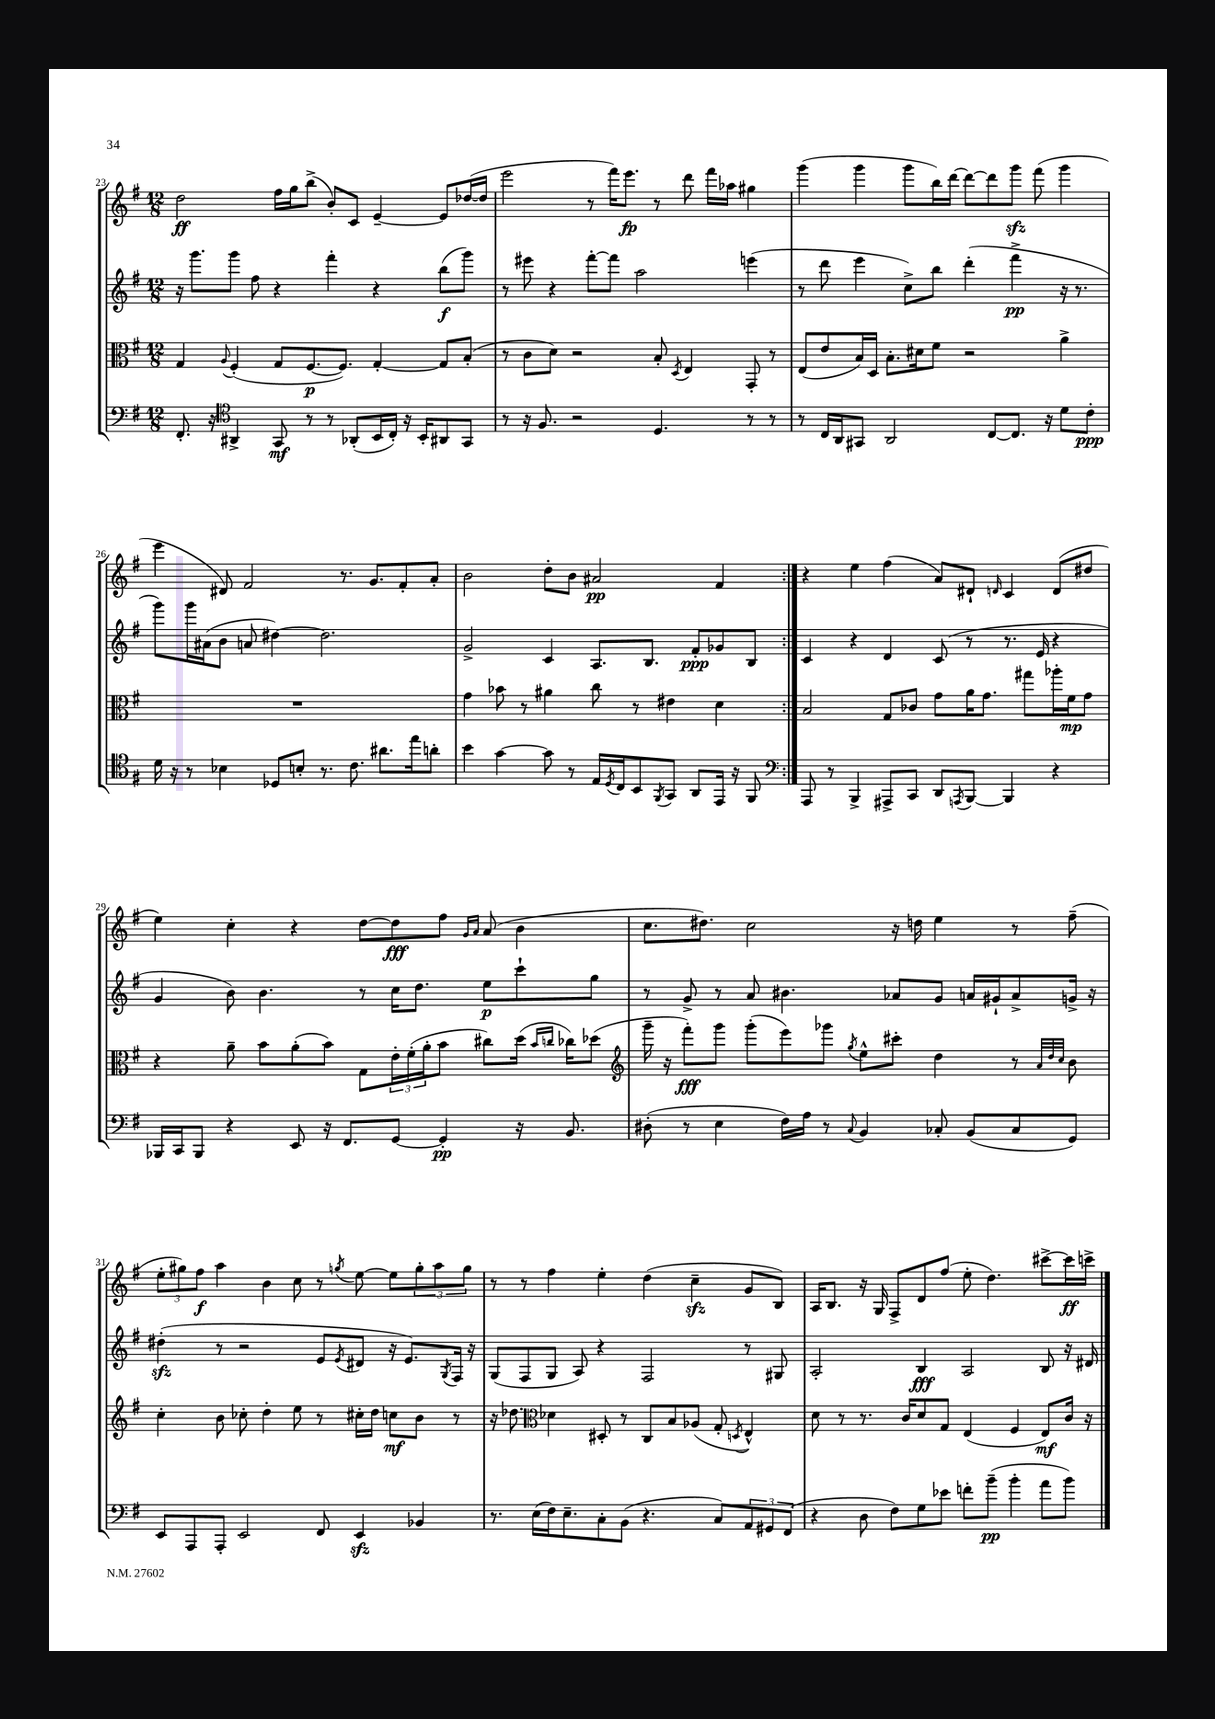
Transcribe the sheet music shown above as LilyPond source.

<<
\new StaffGroup <<
\new Staff = "s0" {
    \clef treble \key g \major \numericTimeSignature \time 12/8
    \repeat volta 2 { d''2\ff fis''16 g''16 b''8->( b'8-.) c'8 e'4~-- e'8 des''16~( des''16 |
    e'''2 r8 fis'''16) e'''8.\fp r8 d'''8 fis'''16 aes''16 gis''4 |
    g'''4( g'''4 g'''8 b''16) d'''16~ d'''8~ d'''8 g'''8\sfz fis'''8( g'''4 |
    e'''4 dis'8) fis'2 r8. g'8. fis'8-. a'8-. |
    b'2 d''8-. b'8 ais'2\pp fis'4 | }
    r4 e''4 fis''4( a'8) dis'8-! \grace { d'16 } c'4 d'8( dis''8 |
    e''4) c''4-. r4 d''8~ d''8\fff fis''8 \grace { g'16 a'16 } a'8( b'4 |
    c''8. dis''8.) c''2 r16 d''16 e''4 r8 fis''8--( |
    \tuplet 3/2 { e''8-. gis''8) fis''8\f } a''4 b'4 c''8 r8 \acciaccatura { g''8 } e''8~ e''8 \tuplet 3/2 { g''8-. a''8 g''8 } |
    r8 r8 fis''4 e''4-. d''4( c''4--\sfz g'8 b8) |
    a16 b8. r16 g16 fis8-> d'8 fis''8( e''8-. d''4.) cis'''8~-> cis'''16\ff c'''16-> \bar "|." |
}
\new Staff = "s1" {
    \clef treble \key g \major \numericTimeSignature \time 12/8
    \repeat volta 2 { r16 g'''8. g'''8 fis''8 r4 fis'''4-. r4 b''8\f( g'''8) |
    r8 eis'''8 r4 fis'''8~-. fis'''8 a''2 e'''4( |
    r8 d'''8 e'''4 c''8->) b''8 d'''4-.( fis'''4->\pp r16 r8. |
    g'''8) g'''16 ais'16( b'8 a'8 dis''4~) dis''2. |
    g'2-> c'4 a8. b8. fis'8-.\ppp ges'8 b8 | }
    c'4 r4 d'4 c'8( r8 r8. e'16 r4 |
    g'4 b'8) b'4. r8 c''16 d''8. e''8\p c'''8-! g''8 |
    r8 g'8-> r8 a'8 bis'4. aes'8 g'8 a'16 gis'16-! a'8-> g'16-> r16 |
    dis''4-.\sfz( r8 r2 e'8 \acciaccatura { e'8 } dis'8 r16 e'8.) \acciaccatura { g8 } fis16 r16 |
    g8( fis8 g8 a8) r4 fis2 r8 gis8 |
    a2-. b4\fff a2 b8 r16 dis'16 \bar "|." |
}
\new Staff = "s2" {
    \clef alto \key g \major \numericTimeSignature \time 12/8
    \repeat volta 2 { g4 \appoggiatura { a8 } fis4-.( g8 fis8.~\p fis8.) g4~-. g8 b8-.( |
    r8 c'8 d'8) r2 b8-. \acciaccatura { d8 } e4 g,8-. r8 |
    e8( e'8 b16) d16 b8.-. dis'16 fis'8 r2 a'4-> |
    R1. |
    g'4 bes'8 r8 ais'4 c''8 r8 eis'4 d'4 | }
    b2 g8 ces'8 g'8 a'16 g'8. gis''8 aes''16-. fis'16\mp g'8 |
    r4 a'8-- b'8 a'8-.( b'8) g8 \tuplet 3/2 { e'16-. fis'16-.( a'16-. } b'8 cis''8) d''16( \grace { b'16 c''16 } ces''16) des''8( |
    \clef treble g'''16-- r16 fis'''8-.\fff) g'''8 g'''8-.( e'''8) ges'''8 \acciaccatura { g''8 } e''8-^ cis'''8-. d''4 r8 \grace { a'32 d''32 c''32 } b'8 |
    c''4-. b'8 ces''8-. d''4-. e''8 r8 cis''16-. d''16 c''8\mf b'8 r8 |
    r16 des''8. \clef alto des'4 dis8-. r8 c8 b8 aes8( g8-. \acciaccatura { d8 } e4-^) |
    d'8 r8 r8. c'16 d'8 g8 e4( fis4 e8\mf) c'16 r16 \bar "|." |
}
\new Staff = "s3" {
    \clef bass \key g \major \numericTimeSignature \time 12/8
    \repeat volta 2 { fis,8.-. r16 \clef tenor ais,4-> g,8\mf r8 r8 aes,8-.( b,16 c16-.) r16 b,16-. ais,8 g,8 |
    r8 r16 fis8. r2 d4. r8 r8 |
    r8 c16 a,16 gis,8 a,2 c8~ c8. r16 d'8 c'8-.\ppp |
    d'16 r16 r8 bes4 des8 b8-. r8. c'8. ais'8. e''16 a'8-. |
    b'4 g'4~ g'8 r8 e16 \acciaccatura { d8 } c16 b,8 \acciaccatura { fis,8 } g,8 a,8 e,16 r16 fis,8 | }
    \clef bass a,,8 r8 b,,4-> ais,,8-> c,8 d,8 \acciaccatura { a,,8 } b,,8~ b,,4 r4 |
    bes,,16 c,16 bes,,8 r4 e,8 r16 fis,8. g,8~ g,4-.\pp r16 b,8. |
    dis8-.( r8 e4 fis16) a16 r8 \appoggiatura { c8 } b,4 ces8-. b,8( ces8 g,8) |
    e,8 a,,8 a,,8-. e,2 fis,8 e,4\sfz bes,4 |
    r8. e16( fis16) e8.-- c8-. b,8( r4. c8) \tuplet 3/2 { a,8 gis,8 fis,8( } |
    r4 d8 fis8) g8 ees'8 f'8-. b'8--\pp( b'4-. a'8 b'8) \bar "|." |
}
>>
>>
\layout { \context { \Score currentBarNumber = #23 } }
